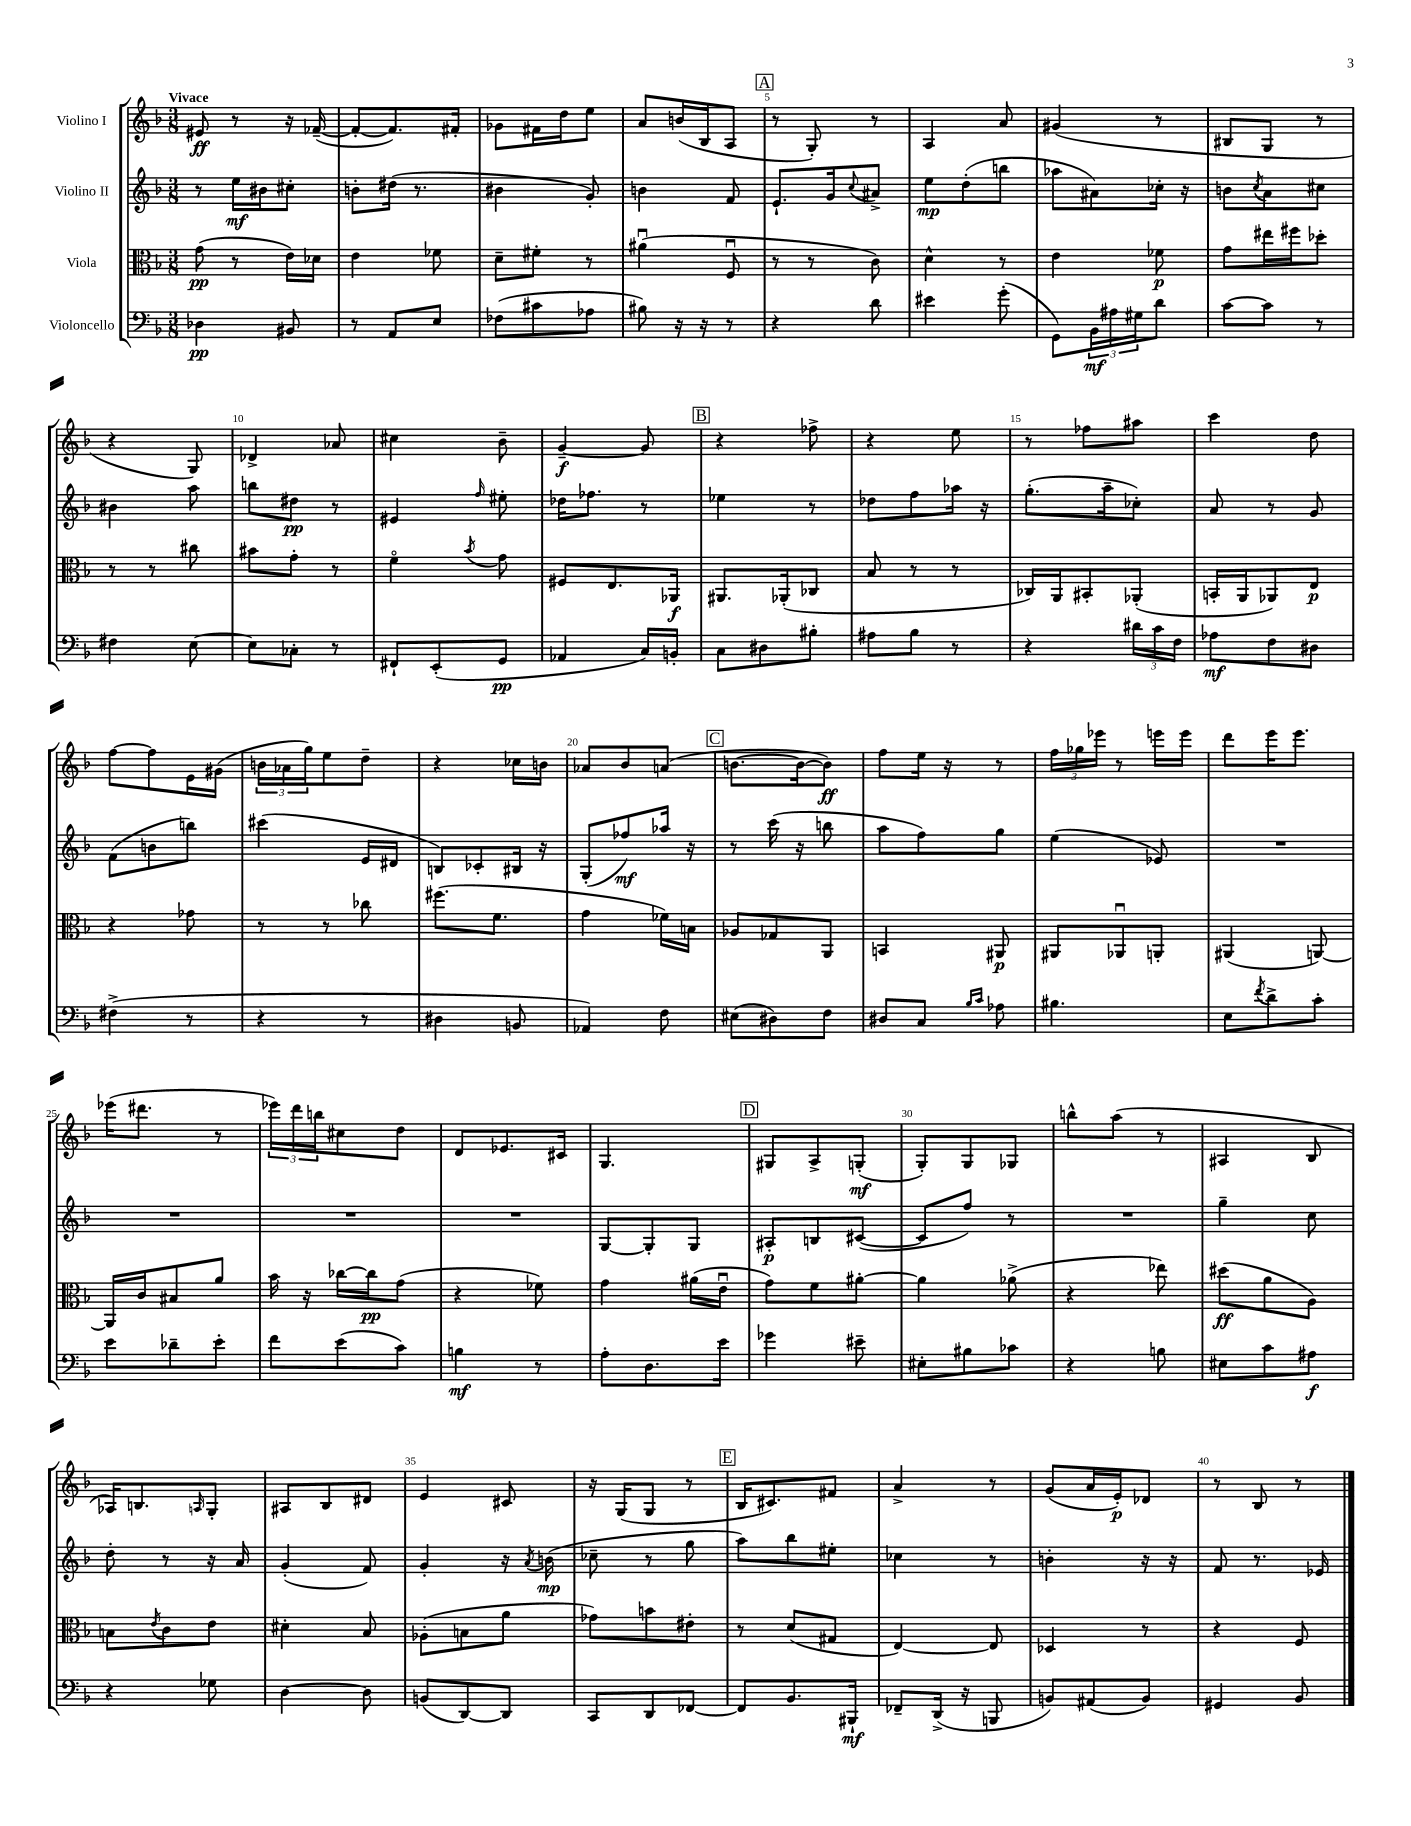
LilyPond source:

<<
\new StaffGroup <<
\new Staff = "s0" \with { instrumentName = "Violino I" } {
    \clef treble \key f \major \numericTimeSignature \time 3/8 \tempo "Vivace"
    eis'8\ff r8 r16 fes'16~--( |
    fes'8~-. fes'8.) fis'16-. |
    ges'8 fis'16 d''16 e''8 |
    a'8 b'16( bes16 a8 |
    \mark \markup { \box "A" } r8 g8-.) r8 |
    a4 a'8 |
    gis'4( r8 |
    bis8 g8 r8 |
    r4 g8) |
    des'4-> aes'8 |
    cis''4 bes'8-- |
    g'4~--\f g'8 |
    \mark \markup { \box "B" } r4 fes''8-> |
    r4 e''8 |
    r8 fes''8 ais''8 |
    c'''4 d''8 |
    f''8~ f''8 e'16 gis'16( |
    \tuplet 3/2 { b'16 aes'16 g''16) } e''8 d''8-- |
    r4 ces''16 b'16 |
    aes'8 bes'8 a'8( |
    \mark \markup { \box "C" } b'8.~ b'16~ b'8\ff) |
    f''8 e''16 r16 r8 |
    \tuplet 3/2 { f''16 ges''16 ees'''16 } r8 e'''16 e'''16 |
    d'''8 e'''16 e'''8. |
    ees'''16( dis'''8. r8 |
    \tuplet 3/2 { ees'''16) d'''16 b''16 } cis''8 d''8 |
    d'8 ees'8. cis'16 |
    g4. |
    \mark \markup { \box "D" } gis8 a8-> g8-.\mf( |
    g8-.) g8 ges8 |
    b''8-^ a''8( r8 |
    ais4 bes8 |
    aes16) b8. \grace { a16 } g8-. |
    ais8 bes8 dis'8 |
    e'4 cis'8 |
    r16 g16( g8 r8 |
    \mark \markup { \box "E" } bes16 cis'8.) fis'8 |
    a'4-> r8 |
    g'8( a'16 e'16-.\p) des'8 |
    r8 bes8 r8 \bar "|." |
}
\new Staff = "s1" \with { instrumentName = "Violino II" } {
    \clef treble \key f \major \numericTimeSignature \time 3/8
    r8 e''16\mf bis'16 cis''8-. |
    b'8-. dis''16( r8. |
    bis'4 g'8-.) |
    b'4 f'8 |
    \mark \markup { \box "A" } e'8.-! g'16 \appoggiatura { c''8 } ais'8-> |
    e''8\mp d''8-.( b''8 |
    aes''8 ais'8) ces''16-. r16 |
    b'8 \acciaccatura { c''8 } a'8 cis''8 |
    bis'4 a''8 |
    b''8 dis''8\pp r8 |
    eis'4 \grace { f''16 } eis''8-. |
    des''16 fes''8. r8 |
    \mark \markup { \box "B" } ees''4 r8 |
    des''8 f''8 aes''16 r16 |
    g''8.-.( a''16-- ces''8-.) |
    a'8 r8 g'8 |
    f'8( b'8 b''8) |
    cis'''4( e'16 dis'16 |
    b8) ces'8-. bis16 r16 |
    g8-.( fes''8\mf) aes''16 r16 |
    \mark \markup { \box "C" } r8 c'''16( r16 b''8 |
    a''8 f''8) g''8 |
    e''4( ees'8) |
    R4. |
    R4. |
    R4. |
    R4. |
    g8~ g8-. g8 |
    \mark \markup { \box "D" } ais8-.\p b8 cis'8~( |
    cis'8 f''8) r8 |
    R4. |
    g''4-- c''8 |
    d''8-. r8 r16 a'16 |
    g'4-.( f'8) |
    g'4-. r16 \acciaccatura { a'8 } b'16\mp( |
    ces''8-- r8 g''8 |
    \mark \markup { \box "E" } a''8) bes''8 eis''8-. |
    ces''4 r8 |
    b'4-. r16 r16 |
    f'8 r8. ees'16 \bar "|." |
}
\new Staff = "s2" \with { instrumentName = "Viola" } {
    \clef alto \key f \major \numericTimeSignature \time 3/8
    g'8\pp( r8 e'16) des'16 |
    e'4 fes'8 |
    d'8-- fis'8-. r8 |
    ais'4\downbow( f8\downbow |
    \mark \markup { \box "A" } r8 r8 c'8) |
    d'4-^ r8 |
    e'4 fes'8\p |
    g'8 eis''16 fis''16 des''8-. |
    r8 r8 cis''8 |
    bis'8 g'8-. r8 |
    f'4\flageolet \acciaccatura { bes'8 } g'8 |
    fis8 e8. aes,16\f |
    \mark \markup { \box "B" } ais,8. aes,16-.( ces8 |
    bes8 r8 r8 |
    ces16) a,16 bis,8-. aes,8-.( |
    b,16-. a,16 aes,8) e8\p |
    r4 ges'8 |
    r8 r8 ces''8 |
    fis''8.( f'8. |
    g'4 fes'16) b16 |
    \mark \markup { \box "C" } aes8 ges8 a,8 |
    b,4 ais,8\p |
    ais,8 aes,8\downbow a,8-. |
    ais,4( a,8~) |
    a,16 c'16 bis8 a'8 |
    bes'16 r16 ces''16~ ces''16\pp g'8( |
    r4 fes'8) |
    g'4 ais'16( e'16\downbow |
    \mark \markup { \box "D" } g'8) f'8 ais'8~-. |
    ais'4 aes'8->( |
    r4 ees''8) |
    dis''8\ff( a'8 a8) |
    b8 \acciaccatura { e'8 } c'8 e'8 |
    dis'4-. bes8 |
    aes8-.( b8 a'8 |
    ges'8) b'8 eis'8-. |
    \mark \markup { \box "E" } r8 d'8( gis8 |
    e4~) e8 |
    des4 r8 |
    r4 f8 \bar "|." |
}
\new Staff = "s3" \with { instrumentName = "Violoncello" } {
    \clef bass \key f \major \numericTimeSignature \time 3/8
    des4\pp bis,8 |
    r8 a,8 e8 |
    fes8( cis'8 aes8 |
    bis8) r16 r16 r8 |
    \mark \markup { \box "A" } r4 d'8 |
    eis'4 g'8-.( |
    g,8) \tuplet 3/2 { bes,16\mf ais16 gis16 } d'8 |
    c'8~ c'8 r8 |
    fis4 e8~ |
    e8 ces8-. r8 |
    fis,8-! e,8-.( g,8\pp |
    aes,4 c16) b,16-. |
    \mark \markup { \box "B" } c8 dis8 bis8-. |
    ais8 bes8 r8 |
    r4 \tuplet 3/2 { dis'16 c'16 f16 } |
    aes8\mf f8 dis8 |
    fis4->( r8 |
    r4 r8 |
    dis4 b,8 |
    aes,4) f8 |
    \mark \markup { \box "C" } eis8( dis8) f8 |
    dis8 c8 \grace { bes16 c'16 } aes8 |
    bis4. |
    e8 \acciaccatura { f'8 } d'8-> c'8-. |
    e'8 des'8-- e'8-. |
    f'8 e'8( c'8) |
    b4\mf r8 |
    a8-. d8. e'16 |
    \mark \markup { \box "D" } ges'4 eis'8-- |
    eis8-. bis8 ces'8 |
    r4 b8 |
    eis8 c'8 ais8\f |
    r4 ges8 |
    d4~ d8 |
    b,8( d,8~) d,8 |
    c,8 d,8 fes,8~ |
    \mark \markup { \box "E" } fes,8 bes,8. bis,,16-!\mf |
    fes,8-- d,16->( r16 b,,8 |
    b,8) ais,8( b,8) |
    gis,4 bes,8 \bar "|." |
}
>>
>>
\layout { \context { \Score \override BarNumber.break-visibility = ##(#f #t #t) barNumberVisibility = #(every-nth-bar-number-visible 5) } }
